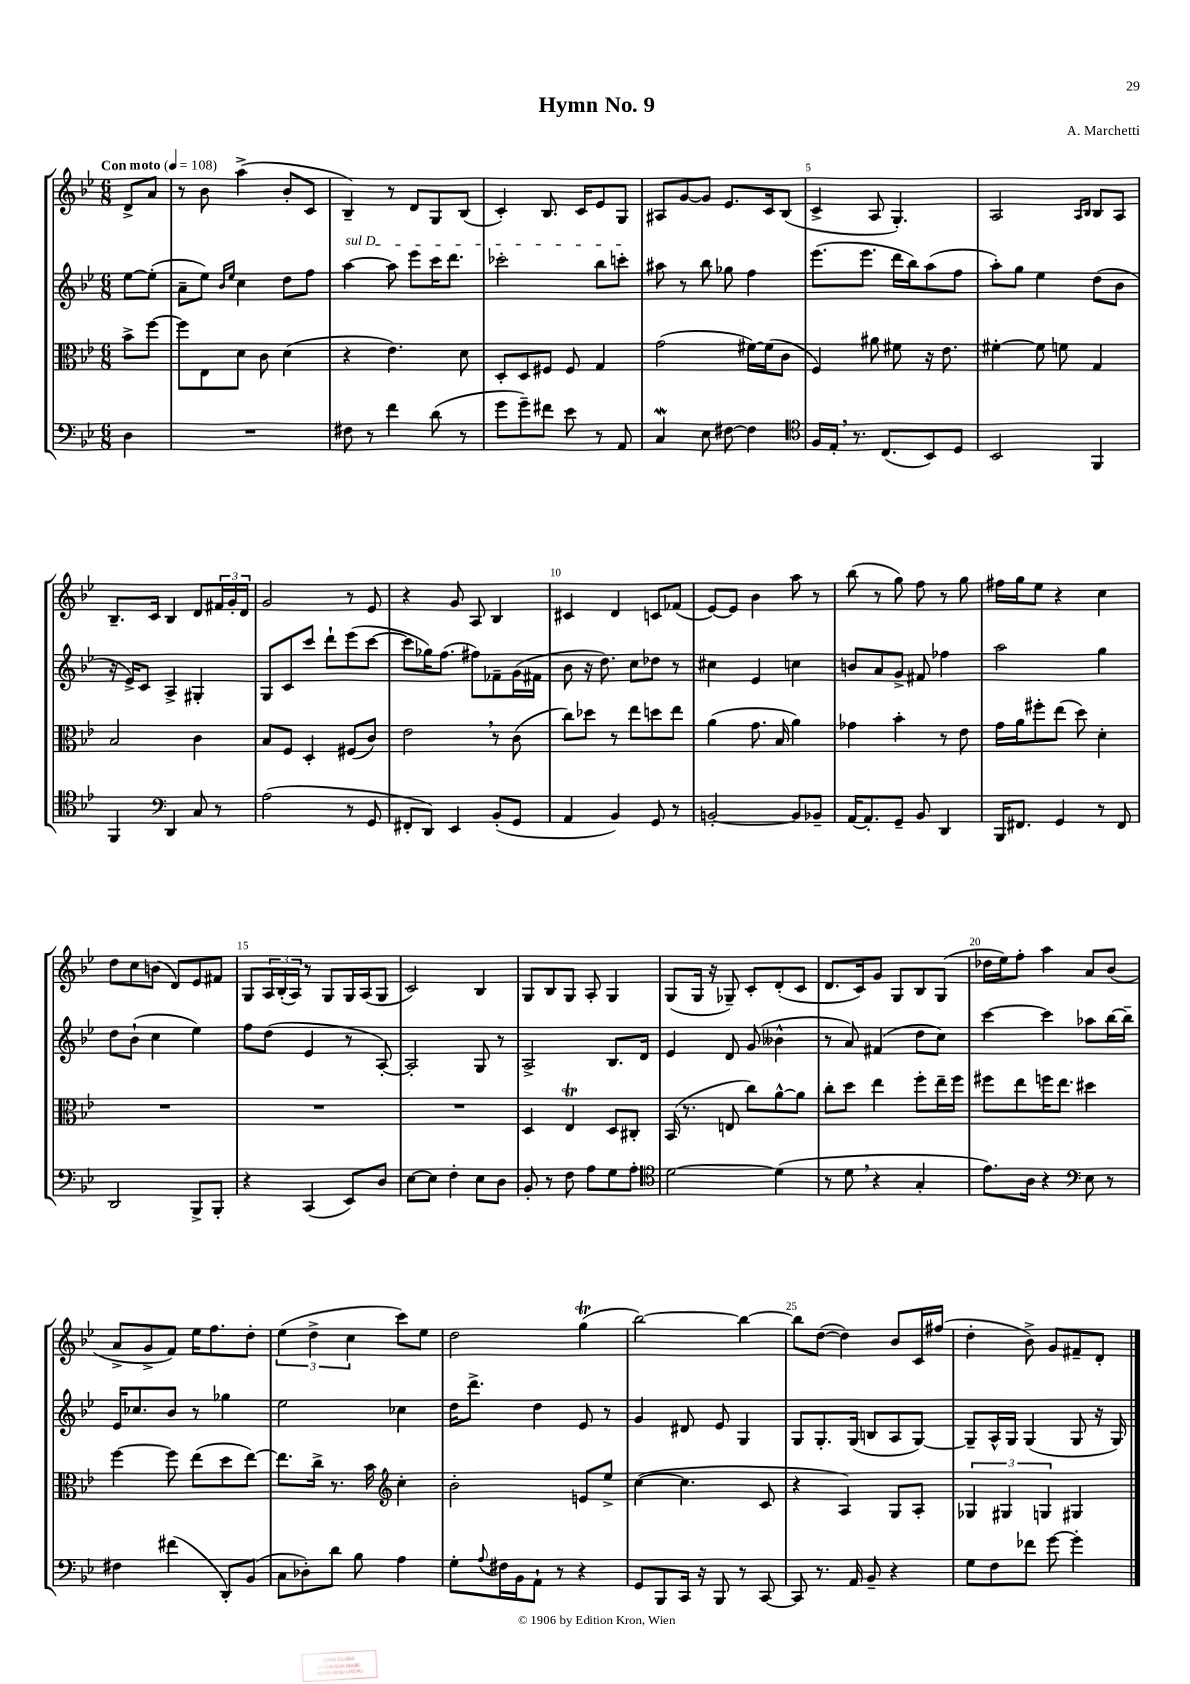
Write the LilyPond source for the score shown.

\header { title = "Hymn No. 9" composer = "A. Marchetti" }
<<
\new StaffGroup <<
\new Staff = "s0" {
    \clef treble \key bes \major \numericTimeSignature \time 6/8 \partial 4 \tempo "Con moto" 4 = 108
    d'8-> a'8 |
    r8 bes'8 a''4->( bes'8-. c'8 |
    bes4--) r8 d'8 g8 bes8( |
    c'4-.) bes8. c'16 ees'8 g8 |
    ais8 g'8~ g'8 ees'8. c'16 bes8( |
    c'4-> a8 g4.-.) |
    a2 \grace { a16 bes16 } bes8 a8 |
    bes8.-- c'16 bes4 d'8 \tuplet 3/2 { fis'16 g'16-. d'16 } |
    g'2 r8 ees'8 |
    r4 g'8 a8 bes4 |
    cis'4 d'4 c'8 fes'8( |
    ees'8~) ees'8 bes'4 a''8 r8 |
    bes''8( r8 g''8) f''8 r8 g''8 |
    fis''16 g''16 ees''8 r4 c''4 |
    d''8 c''8 b'8( d'8) ees'8 fis'8 |
    g8 \tuplet 3/2 { a16 bes16-.( a16) } r8 g8 g16 a16( g8 |
    c'2) bes4 |
    g8 bes8 g8 a8-. g4 |
    g8( g16 r16 ges8--) c'8-. d'8-.( c'8 |
    d'8. c'16) g'8 g8 bes8 g8( |
    des''16 ees''16) f''8-. a''4 a'8 bes'8( |
    a'8-> g'8-> f'8) ees''16 f''8. d''8-. |
    \tuplet 3/2 { ees''4( d''4-> c''4 } c'''8) ees''8 |
    d''2 g''4\trill( |
    bes''2~) bes''4~ |
    bes''8 d''8~( d''4) bes'8 c'16 fis''16( |
    d''4-. bes'8->) g'8 fis'8-- d'8-. \bar "|." |
}
\new Staff = "s1" {
    \clef treble \key bes \major \numericTimeSignature \time 6/8 \partial 4
    ees''8~ ees''8-.( |
    a'8-- ees''8) \grace { bes'16 ees''16 } c''4 d''8 f''8 |
    \once \override TextSpanner.bound-details.left.text = \markup { \italic "sul D" } a''4~\startTextSpan a''8 ees'''8 c'''16 d'''8. |
    ces'''2-. bes''8 c'''8-.\stopTextSpan |
    ais''8 r8 bes''8 ges''8 f''4 |
    ees'''8.( ees'''8. d'''16 bes''16) a''8( f''8 |
    a''8-.) g''8 ees''4 d''8( bes'8 |
    r16 ees'16->) c'8 a4-> gis4-. |
    g8 c'8 c'''8 d'''8-! ees'''8( c'''8~ |
    c'''8 ges''16) f''8.( fis''8) fes'8-- g'16( fis'16 |
    bes'8 r16 d''8.) c''8 des''8 r8 |
    cis''4 ees'4 c''4 |
    b'8 a'8 g'8-> fis'8 fes''4 |
    a''2 g''4 |
    d''8 bes'8-!( c''4 ees''4) |
    f''8 d''8( ees'4 r8 a8~-.) |
    a2-. g8 r8 |
    a2-> bes8. d'16 |
    ees'4 d'8 g'8( beses'4-^ |
    r8 a'8) fis'4( d''8 c''8) |
    c'''4~ c'''4 aes''8 bes''16~ bes''16-- |
    ees'16 ces''8. bes'8 r8 ges''4 |
    ees''2 ces''4 |
    d''16 d'''8.-> d''4 ees'8 r8 |
    g'4 dis'8 ees'8 g4 |
    g8 g8.-. g16( b8 a8 g8~) |
    g8-- a16-^ g16 g4( g8 r16 g16) \bar "|." |
}
\new Staff = "s2" {
    \clef alto \key bes \major \numericTimeSignature \time 6/8 \partial 4
    bes'8-> f''8~ |
    f''8 ees8 d'8 c'8 d'4( |
    r4 ees'4.) d'8 |
    d8-. d8 fis8 fis8 g4 |
    g'2( fis'16~) fis'16( c'8 |
    f4) ais'8 fis'8 r16 ees'8. |
    fis'4~-. fis'8 f'8 g4 |
    bes2 c'4 |
    bes8 f8 d4-. fis8( c'8) |
    ees'2 \breathe r8 c'8( |
    c''8) des''8 r8 ees''8 d''8 ees''8 |
    a'4( g'8. bes16 a'4) |
    ges'4 bes'4-. r8 ees'8 |
    g'16 a'16 fis''8-. ees''8( d''8) d'4-. |
    R2. |
    R2. |
    R2. |
    d4 ees4\trill d8 cis8-. |
    bes,16( r8. e8 c''8) a'8~-^ a'8 |
    c''8-. d''8 ees''4 f''8-. ees''16-- f''16 |
    fis''8 ees''8 f''16 ees''8. dis''4 |
    f''4~ f''8 ees''8( d''8 ees''8~) |
    ees''8. c''16-> r8. bes'16 \clef treble c''4-. |
    bes'2-. e'8 ees''8-> |
    c''4~( c''4. c'8 |
    r4 a4) g8 a8-. |
    \tuplet 3/2 { ges4 gis4 g4 } gis4 \bar "|." |
}
\new Staff = "s3" {
    \clef bass \key bes \major \numericTimeSignature \time 6/8 \partial 4
    d4 |
    R2. |
    fis8 r8 f'4 d'8( r8 |
    g'8 g'8--) fis'8 ees'8 r8 a,8 |
    c4\mordent ees8 fis8~ fis4 |
    \clef tenor f16 ees16-. \breathe r8. c8.( bes,8) d8 |
    bes,2 f,4 |
    f,4 \clef bass d,4 c8 r8 |
    a2( r8 g,8 |
    fis,8-. d,8) ees,4 bes,8-.( g,8 |
    a,4 bes,4) g,8 r8 |
    b,2~-. b,8 bes,8-- |
    a,16~ a,8.-. g,8-- bes,8 d,4 |
    bes,,16 fis,8. g,4 r8 fis,8 |
    d,2 bes,,8-> bes,,8-. |
    r4 c,4( ees,8) d8 |
    ees8~ ees8 f4-. ees8 d8 |
    bes,8-. r8 f8 a8 g8 a8-. |
    \clef tenor d'2~ d'4( |
    r8 d'8 \breathe r4 g4-. |
    ees'8.) a16 r4 \clef bass ees8 r8 |
    fis4 fis'4( d,8-.) bes,8( |
    c8 des8-.) d'8 bes8 a4 |
    g8-. \appoggiatura { a8 } fis16 bes,16 a,8-! r8 r4 |
    g,8 bes,,8 c,16 r16 bes,,8 r8 c,8~ |
    c,8 r8. a,16 bes,8-- r4 |
    g8 f8 fes'8 g'8~ g'4-. \bar "|." |
}
>>
>>
\layout { \context { \Score \override BarNumber.break-visibility = ##(#f #t #t) barNumberVisibility = #(every-nth-bar-number-visible 5) } }
